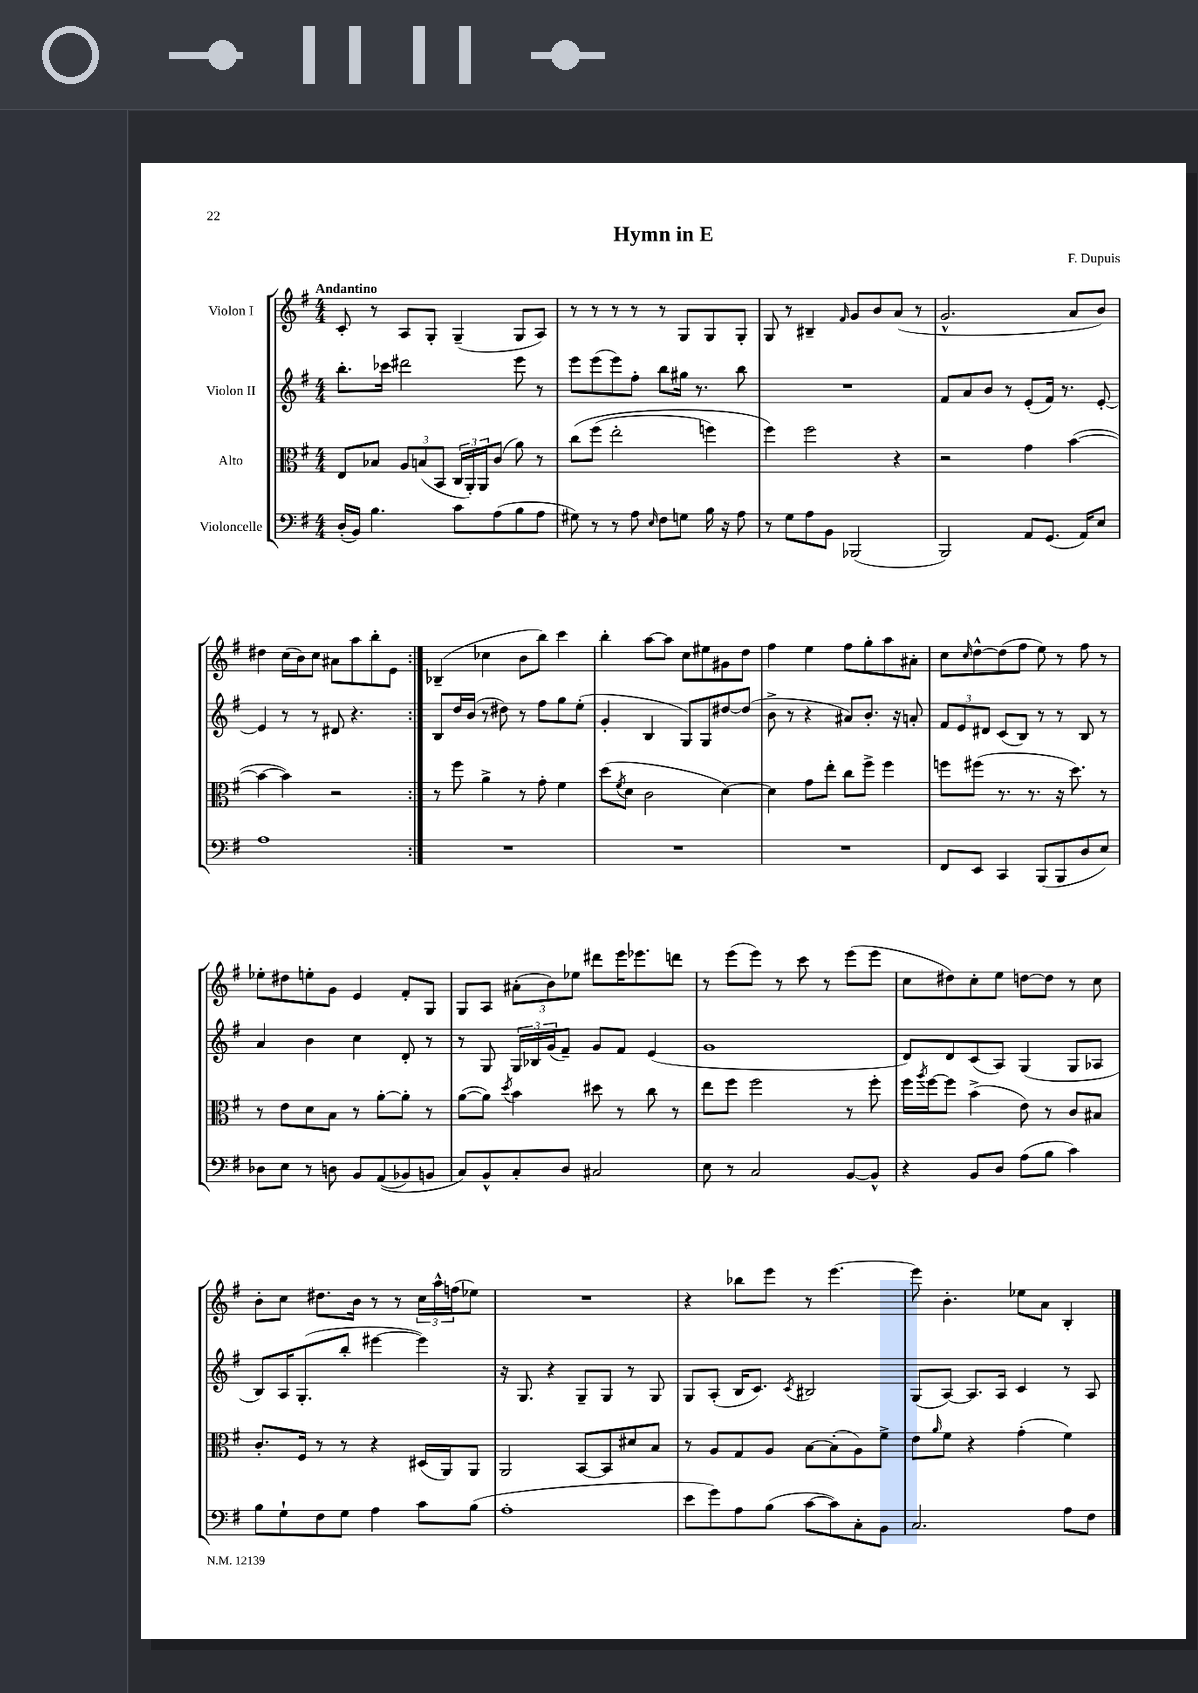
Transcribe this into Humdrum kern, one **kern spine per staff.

**kern	**kern	**kern	**kern
*part4	*part3	*part2	*part1
*staff4	*staff3	*staff2	*staff1
*I"Violoncelle	*I"Alto	*I"Violon II	*I"Violon I
*clefF4	*clefC3	*clefG2	*clefG2
*k[f#]	*k[f#]	*k[f#]	*k[f#]
*M4/4	*M4/4	*M4/4	*M4/4
=1	=1	=1	=1
!	!	!	!LO:TX:a:B:t=Andantino
(16D'/LL	8E/L	8.bb'\L	8c'/
16BB/JJ)	.	.	.
4.B\	8B-X/J	.	8r
.	.	16ccc-X\Jk	.
.	12A/L	2ddd#X\	8A/L
.	(12Bn/	.	.
.	.	.	8G'/J
.	12BB/J	.	.
8c\L	24C/LL	.	(4G~/
.	24AA'/)	.	.
.	24AA/J	.	.
(8A\	(8c/J	.	.
8B\	8a\)	8eee\	8G/L
8A\J	8r	8r	8A/J)
=2	=2	=2	=2
8G#X\)	(8cc\L	8eee\L	8r
8r	(8ff#\J	(8eee\	8r
8r	2ee'\	8eee\)	8r
8A\	.	8ff#'\J	8r
16qqE/	.	.	.
8F#\L	.	8bb\L	8r
8Gn\J	.	16gg#X\Jk	8G/L
.	.	8.r	.
16B\	4ffn\)	.	8G/
16r	.	.	.
8A\	.	8bb\	8G'/J
=3	=3	=3	=3
8r	4ff#\)	1r	8G/
8G\L	.	.	8r
8A\	2ff#\	.	4B#X~/
8BB\J	.	.	.
.	.	.	16qqf#/
(2BBB-X/	.	.	8g/L
.	.	.	8b/
.	4r	.	(8a/J
.	.	.	8r
=4	=4	=4	=4
2BBB/)	2r	8f#/L	2.g^^/
.	.	8a/	.
.	.	8b/J	.
.	.	8r	.
8AA/L	4g\	(8e'/L	.
(8.GG/J	.	16f#/Jk)	.
.	.	8.r	.
.	([4b\	.	8a/L
16AA/KL)	.	.	.
8E/J	.	[8e'/	8b/J)
!!LO:LB:g=z
=5	=5	=5	=5
1A	4b\_	4e/]	4dd#X\
.	4b\])	8r	(16cc\LL
.	.	.	16b\J)
.	.	8r	8cc\J
.	2r	8d#X/	8a#X\L
.	.	4.r	8aa\
.	.	.	8bb'\
.	.	.	8e\J
=6:|!	=6:|!	=6:|!	=6:|!
1r	8r	8B/L	(4B-X~/
.	8ff#\	16dd/L	.
.	.	(16b/JJ	.
.	4a^\	8r	4cc-X\
.	.	8dd#X\)	.
.	8r	8r	8b\L
.	8g'\	8ff#\L	8bb\J)
.	4f#\	8gg\	4ccc\
.	.	(8ee'\J	.
=7	=7	=7	=7
1r	(8dd\L	4g'/	4bb'\
.	8qf#/	.	.
.	8d\J	.	.
.	2c\	4B/	[8aa\L
.	.	.	8aa\J]
.	.	8G/L)	8cc\L
.	.	8G/	8ee#X\
.	[4d\)	[8dd#X/	8g#X\
.	.	(8dd#/J]	8dd\J
=8	=8	=8	=8
1r	4d\]	8b^\	4ff#\
.	.	8r	.
.	8g\L	4r	4ee\
.	8ee'\J	.	.
.	8cc\L	8a#X/L)	8ff#\L
.	8ff#^\J	8.b'/J	8gg'\
.	4ff#\	.	8aa\
.	.	16r	.
.	.	8an'/	8a#X'\J
=9	=9	=9	=9
8FF#/L	8ffn\L	12f#/L	8cc\L
.	.	12e/	.
.	.	.	16qqcc/
8EE/J	(8ff#X\J	.	[8dd^^\
.	.	12d#X/J	.
4CC/	8.r	(8c/L	(8dd\]
.	.	8B/J)	8ff#\J
.	8.r	.	.
(8BBB/L	.	8r	8ee\)
8BBB/	16r	8r	8r
.	8.dd\)	.	.
8D/	.	8B/	8ff#\
8E/J)	8r	8r	8r
!!LO:LB:g=z
=10	=10	=10	=10
8D-X\L	8r	4a/	8ee-X'\L
8E\J	8e\L	.	8dd#X\
8r	8d\	4b\	8een'\
8Dn\	8B\J	.	8g\J
8BB/L	8r	4cc\	4e/
((8AA/	[8a'\L	.	.
8BB-X/)	8a'\J]	8d'/	8f#'/L
8BBn/J	8r	8r	8G/J
=11	=11	=11	=11
8C/L)	([8a\L	8r	8G/L
8BB^^/	8a\J])	8G/	8A/J
.	8qdd/	.	.
8C'/	4b\	24G/LL	(12a#X'\L
.	.	24B-X/	.
.	.	(24g/J	12b\)
8D/J	.	8f#~/J)	.
.	.	.	12ee-X\J
2C#X/	8dd#X\	8g/L	8ddd#X\L
.	8r	8f#/J	16eee\K
.	.	.	8.eee-X\
.	8cc\	(4e/	.
.	8r	.	8dddn\J
=12	=12	=12	=12
8E\	8ee\L	1g	8r
8r	8ff#\J	.	(8eee\L
2C/	2ff#\	.	8eee\J)
.	.	.	8r
.	.	.	8ccc\
.	.	.	8r
[8BB/L	8r	.	(8eee\L
8BB^^/J]	8ff#'\	.	8eee\J
=13	=13	=13	=13
4r	16ff#\LL	8d/L)	8cc\L
.	8qaa/	.	.
.	[16ff#\J	.	.
.	8ff#\J]	8d/	8dd#X\)
8BB/L	(4b^\	(8c/	8cc'\
8D/J	.	8A/J)	8ee\J
(8A\L	8e\)	(4G/	[8ddn\L
8B\J	8r	.	8dd\J]
4c\)	8c/L	8G/L	8r
.	8B#X/J	8A-X/J	8cc\
!!LO:LB:g=z
=14	=14	=14	=14
8B\L	8.c'/L	8B/L)	8b'\L
8G`\	.	16A/K	8cc\J
.	16F#/Jk	(8.G'/	.
8F#\	8r	.	8.dd#X\L
8G\J	8r	8bb'/J	.
.	.	.	16b\Jk
4A\	4r	[4eee#X\	8r
.	.	.	8r
8c\L	(16D#X/LL	4eee#\])	24cc\LL
.	.	.	24aa^^\
.	16AA/J)	.	.
.	.	.	(24ffn\J
(8B\J	8AA/J	.	8ee-X\J)
=15	=15	=15	=15
1A'	2AA/	16r	1r
.	.	8.G/	.
.	.	4r	.
.	[8BB/L	8G~/L	.
.	8BB/]	8G/J	.
.	8d#X/	8r	.
.	8B/J	8G/	.
=16	=16	=16	=16
8e\L	8r	8G/L	4r
8g\)	8A/L	(8A'/J	.
8A\	8G/	16B/KL	8bb-X\L
.	.	8.c/J)	.
(8B\J	8A/J	.	8eee\J
.	.	8qc/	.
[8c\L	[8B\L	2B#X/	8r
8c\])	(8B'\]	.	[4.eee\
8C'\	8A\)	.	.
8BB\J	8f#^\J	.	.
=17	=17	=17	=17
2.C/	8e\L	(8G/L	8eee\]
.	16qqa/	.	.
.	8f#\J	[8A/J)	4.b'\
.	4r	8.A/L]	.
.	.	16A/Jk	.
.	(4g'\	4c/	8ee-X\L
.	.	.	8a\J
8A\L	4f#\)	8r	4B'/
8F#\J	.	8A/	.
==	==	==	==
*-	*-	*-	*-
